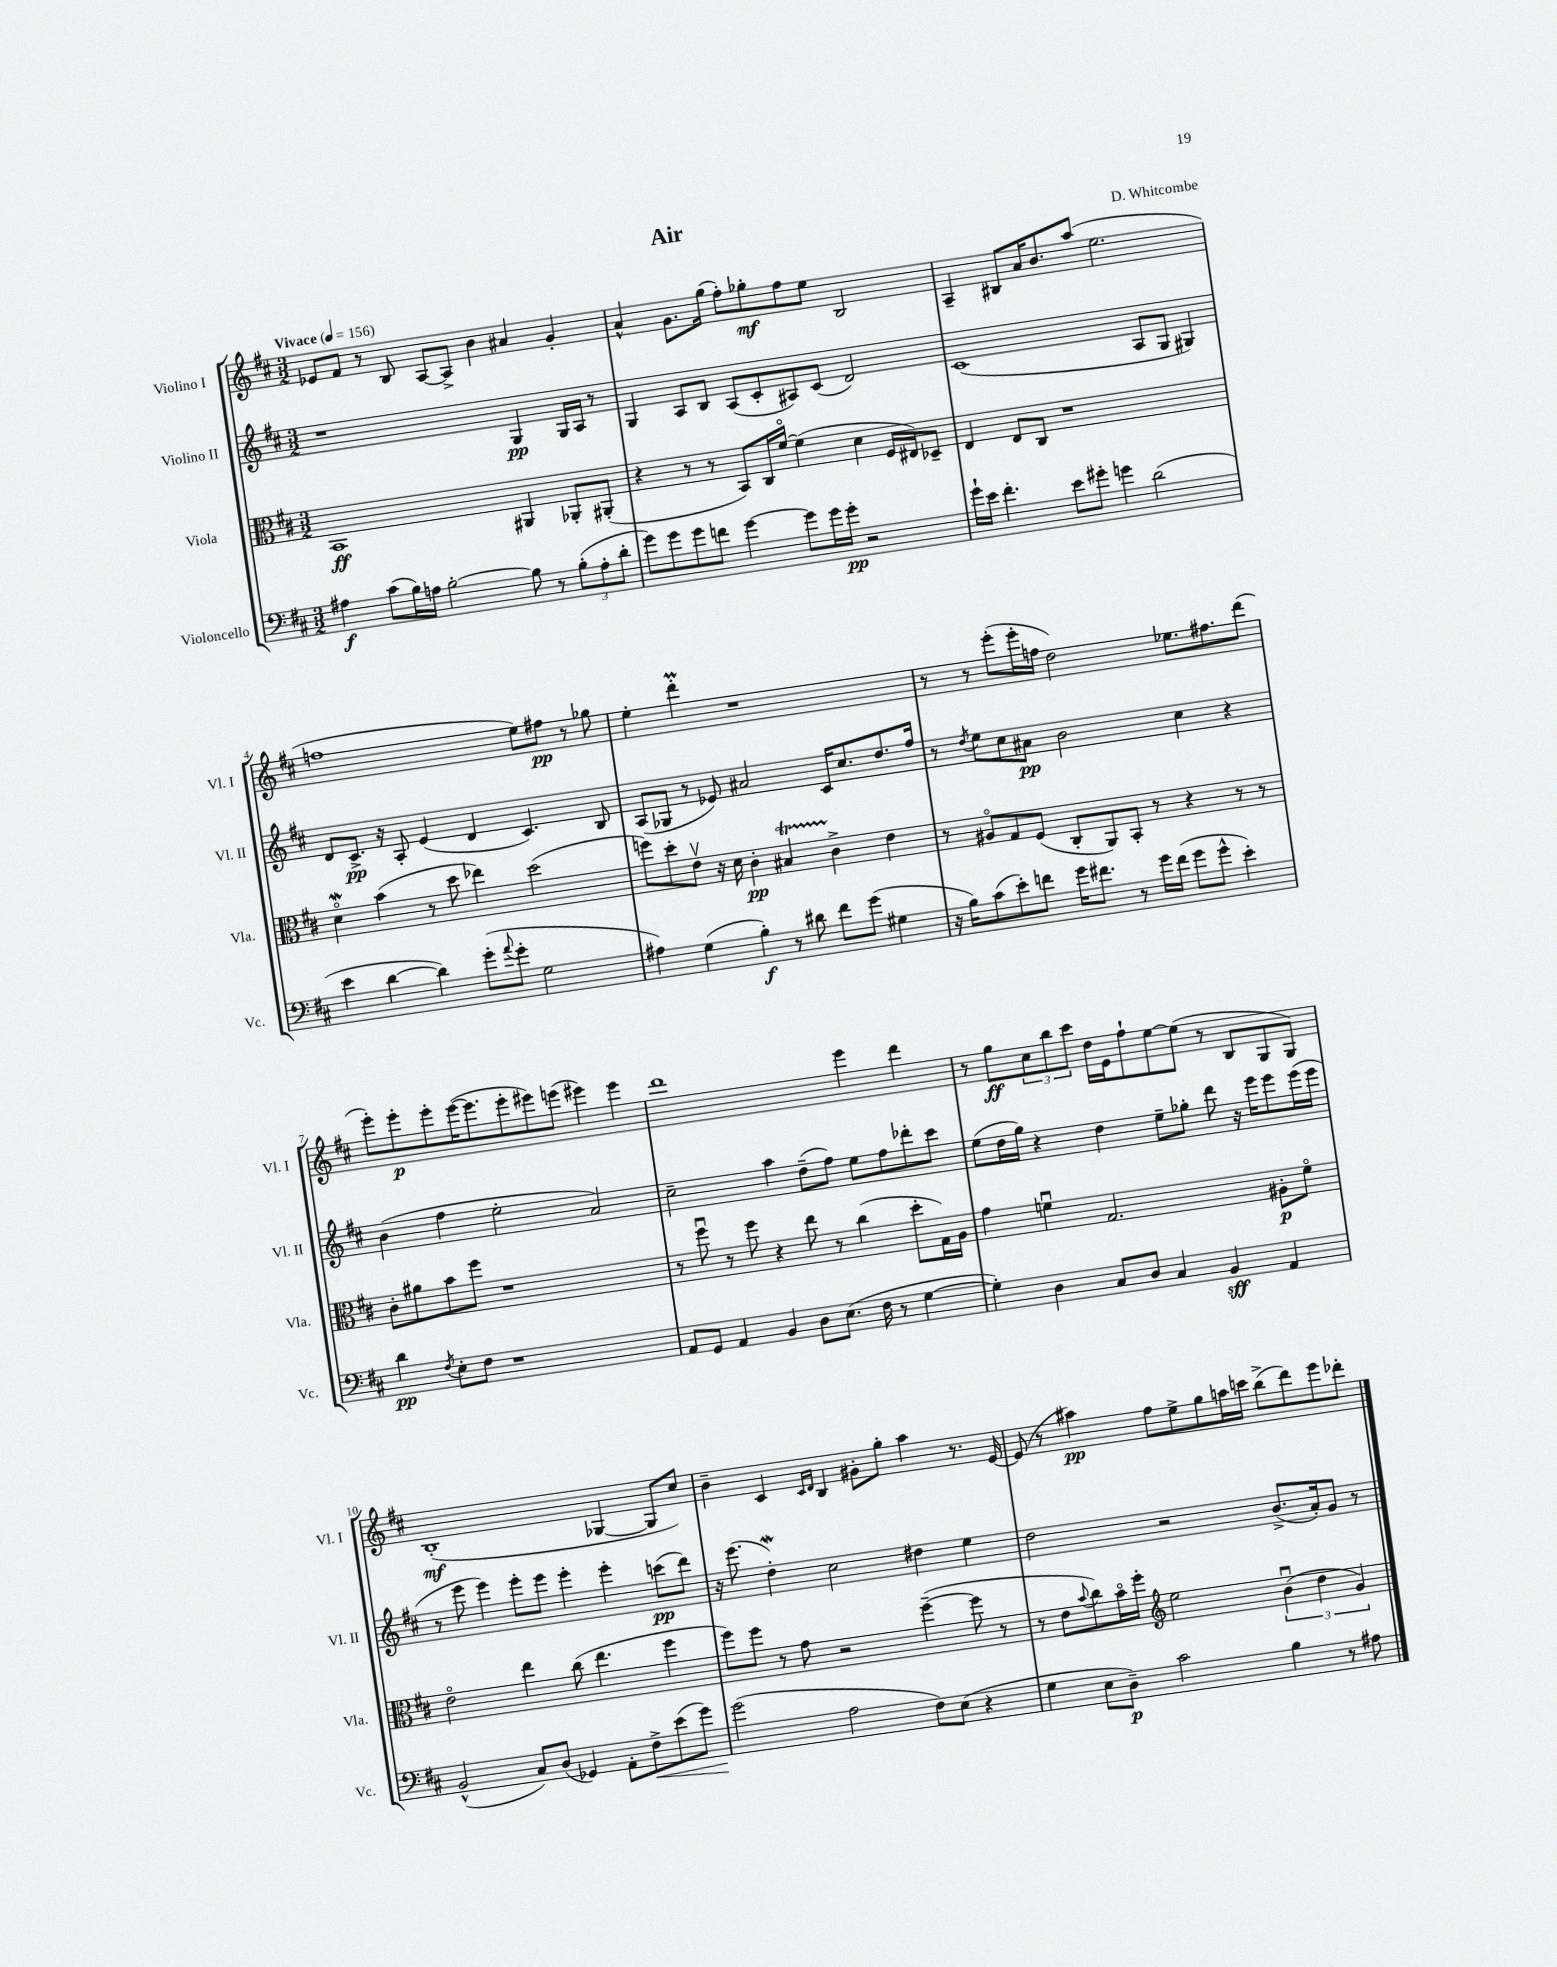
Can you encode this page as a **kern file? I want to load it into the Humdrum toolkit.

**kern	**kern	**kern	**kern
*staff4	*staff3	*staff2	*staff1
*clefF4	*clefC3	*clefG2	*clefG2
*k[f#c#]	*k[f#c#]	*k[f#c#]	*k[f#c#]
*M3/2	*M3/2	*M3/2	*M3/2
*MM156	*MM156	*MM156	*MM156
4A#\	1BB	1r	8e-/L
.	.	.	8f#/J
(8c#\L	.	.	8r
16B\L)	.	.	8B/
16A\JJ	.	.	.
[2B'\	.	.	[8A/L
.	.	.	8A^/]J
.	.	.	4b\
8B\]	4AA#/	4G/	4a#/
8r	.	.	.
(12B'\L	8AA-'/L	16G/LL	4g'/
.	.	16A/JJ	.
12A'\	.	.	.
.	(8AA#'/J	8r	.
12d'\J	.	.	.
=	=	=	=
8g\L)	4r	4G/	4a^^/
8g\	.	.	.
8g\	8r	8A/L	8.g\L
8f\J	8r	8B/J	.
.	.	.	(16gg\Jk
[4g\	8BB/L)	(8A/L	8ff#'\L)
.	16C#/L	8c#'/	8gg-'\
.	[16f#o/JJ	.	.
8g\]L	(4f#\]	8A#/)	8ff#\
16g\L	.	(8c#/J	8ee\J
16g'\JJ	.	.	.
2r	4d\	2d/)	2B/
.	16F#/LL	.	.
.	16E#/J)	.	.
.	8D-~/J	.	.
=	=	=	=
16g`\LL	4E/	(1c#	4A~/
16e\JJ	.	.	.
4.f#'\	.	.	.
.	8E/L	.	8B#/L
.	8C#/J	.	16a/K
.	.	.	8.b/
8e\L	1r	.	.
8g#'\J	.	.	(8aa/J
4g\	.	.	2.ee\
(2d\	.	8A/L	.
.	.	8G/J	.
.	.	4G#/)	.
=	=	=	=
4e\	4do\	8d/L	1ff
.	.	8.c#^/J	.
[4d\	(4b\	.	.
.	.	16r	.
.	.	8A'/	.
4d\])	8r	(4e/	.
.	8dd\	.	.
(8g'\L	4ee-\)	4d/	.
8qqa/	.	.	.
8g'\J	.	.	.
2G\	(2dd\	4.c#/)	8ee\L)
.	.	.	8ff#\J
.	.	.	8r
.	.	8B/	8gg-\
=	=	=	=
4A#\)	8ff\L)	(8A/L	4ee'\
.	8dd'\	8G-/J	.
(4G\	8ev\J	8r	4ddd'\
.	16r	8e-/)	.
.	16d\	.	.
4B'\)	4c#'\	2a#/	1r
8r	4B#/	.	.
8d#\	.	.	.
8f#\L	4c#^\	16c#/LK	.
.	.	8.cc#/	.
(8g\J	.	.	.
4G#\	4e\	8.dd/	.
.	.	16ff#/Jk	.
=	=	=	=
16r	8r	8r	8r
16B\LK)	.	.	.
.	.	8qdd/	.
(8c#\	8A#o/L	8ee\L	8r
8e'\)	8G/	8cc#\	(8eee'\L
8f\J	(8F#/J	8a#\J	16eee'\L
.	.	.	16ff\JJ
16g\LK	8C#'/L	2b\	2dd\)
8.f#\J	.	.	.
.	8AA/)	.	.
8r	8BB'/J	.	.
16g\LL	8r	.	.
(16f#\JJ	.	.	.
8g\L	4r	4cc#\	8.ee-\L
8g^^\J	.	.	.
.	.	.	8.ff#\
4e'\)	8r	4r	.
.	8r	.	(8ddd\J
=	=	=	=
4d\	8c#'\L	(4b\	8eee'\L)
.	8a#\	.	8eee'\
8qF#/	.	.	.
8E'\L	8b\	4ff#\	8eee'\
8F#\J	8ff#\J	.	([16eee\K
.	.	.	8.eee\]
1r	1r	2ee'\	.
.	.	.	8eee'\
.	.	.	8eee#\)
.	.	.	(8eee\J
.	.	2a/)	4eee#\)
.	.	.	4eee#\
=	=	=	=
8AA/L	8r	2cc#~\	1ddd
8GG/J	8ff#u\	.	.
4AA/	8r	.	.
.	8ff#\	.	.
4BB/	4r	4aa\	.
8D\L	8ee\	(8dd~\L	.
(8.E\J	8r	8ff#\J)	.
.	(4cc#\	8ee\L	4eee\
16F#\	.	.	.
8r	.	8ff#\	.
[4G\	8dd'\L	8ddd-'\	4ddd\
.	16G\L)	8ccc#\J	.
.	16A\JJ	.	.
=	=	=	=
4G'\])	4g\	(8ee\L	8r
.	.	16dd\L	8gg\L
.	.	16gg\JJ)	.
4D\	4fu\	4r	12cc#\
.	.	.	12bb\
.	.	.	12ccc#\J
8C#/L	2.G/	4dd\	16dd\LL
.	.	.	16e\J
8D/J	.	.	8ff#`\
4C#/	.	8ee~\L	[8ee\
.	.	8gg-'\J	(8ee\]J
4BB/	.	8ddd\	8r
.	.	16r	8B/L
.	.	16eee\LK	.
4AA/	8A#'\L	8eee\	8G/
.	8fo\J	(16eee\L	8G/J)
.	.	16eee\JJ	.
=	=	=	=
(2BB^^/	2eo\	8r	(1B'
.	.	8eee\	.
.	.	4eee\)	.
8C#/L)	4ee\	8eee'\L	.
(8D/J	.	8eee\J	.
4GG-/)	(8cc#\	4eee'\	.
.	4.ee\	.	.
8AA'\L	.	4eee'\	[4G-/
8F#^\	.	.	.
(8e\	4ff#\	(8ccc\L	8G-/]L
8g\J)	.	8ddd\J)	8cc#/J)
=	=	=	=
(2g\	8ff#\L)	16r	4b~\
.	.	(8.eee\	.
.	8ff#\J	.	.
.	8r	4dd'\)	4c#/
.	8g\	.	.
.	.	.	16qqc#/LL
.	.	.	16qqd/JJ
2A\	2r	2cc#\	4B/
.	.	.	8g#'\L
.	.	.	8gg'\J
8F#\L)	([4ff#~\	4dd#\	4aa\
(8E\J	.	.	.
4r	8ff#\]	4ee\	8.r
.	8r	.	.
.	.	.	[16e/
=	=	=	=
4G\	8r	2dd\	(8e/]
.	8e\L	.	8r
.	8qqb/	.	.
8E\L	8cc#\)	.	4aa#\)
8D~\J)	16bo\L	.	.
.	16ff#'\JJ	.	.
*	*clefG2	*	*
2c#\	2ee\	2r	8ff#\L
.	.	.	8ee^\
.	.	.	8gg\
.	.	.	16aa\L
.	.	.	16ccc\JJ
4B\	(6bu\	(8.b^/L	(8bb^\L
.	.	.	8ddd\)
.	6dd\	.	.
.	.	16a'/k)	.
8r	.	8g/J	8eee\
.	6g/)	.	.
8A#\	.	8r	8ddd-'\J
==	==	==	==
*-	*-	*-	*-
